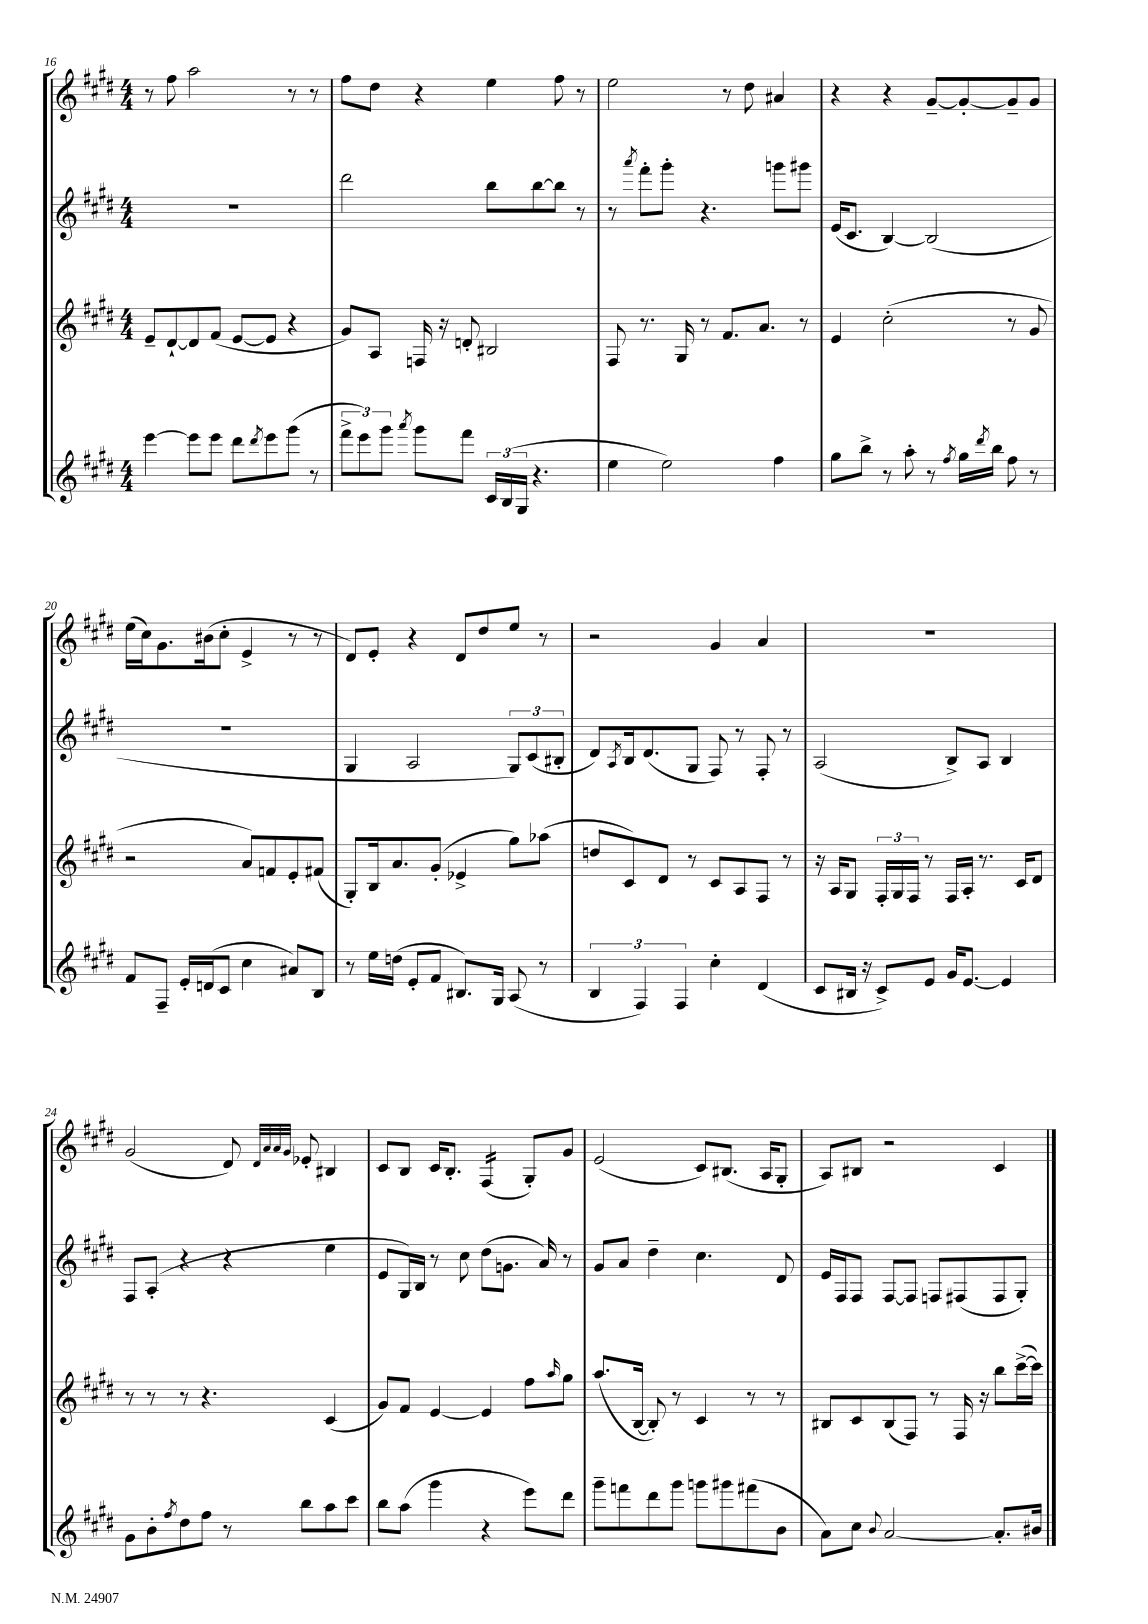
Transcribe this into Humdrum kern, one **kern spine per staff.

**kern	**kern	**kern	**kern
*staff4	*staff3	*staff2	*staff1
*clefG2	*clefG2	*clefG2	*clefG2
*k[f#c#g#d#]	*k[f#c#g#d#]	*k[f#c#g#d#]	*k[f#c#g#d#]
*M4/4	*M4/4	*M4/4	*M4/4
[4eee	8e~	1r	8r
.	[8d#`	.	8ff#
8eee]	8d#]	.	2aa
8eee	(8f#	.	.
8ddd#	[8e	.	.
8qddd#	.	.	.
8eee	8e]	.	.
(8ggg#	4r	.	8r
8r	.	.	8r
=	=	=	=
12fff#^	8g#)	2ddd#	8ff#
12eee)	.	.	.
.	8A	.	8dd#
12ggg#	.	.	.
8qaaa	.	.	.
8ggg#	16F	.	4r
.	16r	.	.
8fff#	8d'	.	.
24c#	2B#	8bb	4ee
(24B	.	.	.
24G#	.	.	.
4.r	.	[8bb	.
.	.	8bb]	8ff#
.	.	8r	8r
=	=	=	=
4ee	8F#	8r	2ee
.	.	8qaaa	.
.	8.r	8fff#'	.
2ee)	.	8ggg#'	.
.	16G#	.	.
.	8r	4.r	.
.	8.f#	.	8r
.	.	.	8dd#
.	8.a	.	.
4ff#	.	8ggg	4a#
.	8r	8ggg#	.
=	=	=	=
8gg#	4e	(16e	4r
.	.	8.c#	.
8bb^	.	.	.
8r	(2cc#'	[4B)	4r
8aa'	.	.	.
8r	.	(2B]	[8g#~
8qff#	.	.	.
16gg#	.	.	8g#'_
8qddd#	.	.	.
16bb	.	.	.
8ff#	8r	.	8g#~]
8r	8g#	.	8g#
=	=	=	=
8f#	2r	1r	(16ee
.	.	.	16cc#)
8F#~	.	.	8.g#
16e'	.	.	.
(16d	.	.	(16b#
8c#	.	.	8cc#'
4cc#	8a)	.	4e^
.	8f	.	.
8a#)	8e'	.	8r
8B	(8f#	.	8r
=	=	=	=
8r	8G#')	4G#	8d#)
16ee	16B	.	8e'
(16dd	8.a	.	.
8e'	.	2A	4r
8f#	(8g#'	.	.
8.B#)	4e-^	.	8d#
.	.	.	8dd#
16G#	.	.	.
(8A	8gg#)	12G#)	8ee
.	.	(12c#	.
8r	(8aa-	.	8r
.	.	12B#'	.
=	=	=	=
6B	8dd	8d#)	2r
.	.	8qA	.
.	8c#)	16B	.
6F#)	.	.	.
.	.	(8.d#	.
.	8d#	.	.
6F#	.	.	.
.	8r	8G#	.
4cc#'	8c#	8F#)	4g#
.	8A	8r	.
(4d#	8F#	8F#'	4a
.	8r	8r	.
=	=	=	=
8c#	16r	(2A	1r
.	16A	.	.
16B#	8G#	.	.
16r	.	.	.
8c#^)	24F#'	.	.
.	24G#	.	.
.	24F#	.	.
8e	8r	.	.
16g#	16F#	8B^)	.
[8.e	16A'	.	.
.	8.r	8A	.
4e]	.	4B	.
.	16c#	.	.
.	8d#	.	.
=	=	=	=
8g#	8r	8F#	(2g#
8b'	8r	(8A'	.
8qff#	.	.	.
8dd#	8r	4r	.
8ff#	4.r	.	.
8r	.	4r	8d#)
.	.	.	32qqd#
.	.	.	32qqa
.	.	.	32qqa
.	.	.	32qqg#
8bb	.	.	8e-'
8aa	(4c#	4ee	4B#
8ccc#	.	.	.
=	=	=	=
8bb	8g#)	8e	8c#
(8aa	8f#	16G#)	8B
.	.	16B	.
4ggg#	[4e	8r	16c#
.	.	.	8.B'
.	.	8cc#	.
4r	4e]	(8dd#	(4F#
.	.	8.g	.
8eee)	8ff#	.	8G#')
.	.	16a)	.
.	16qqaa	.	.
8ddd#	8gg#	8r	8g#
=	=	=	=
8ggg#~	(8.aa	8g#	(2e
8fff	.	8a	.
.	[16B	.	.
8ddd#	8B'])	4dd#~	.
8ggg#	8r	.	.
8ggg	4c#	4.cc#	8c#)
8ggg#	.	.	(8.B#
(8fff#	8r	.	.
.	.	.	16A
8b	8r	8d#	8G#'
=	=	=	=
8a)	8B#	16e	8A)
.	.	16F#	.
8cc#	8c#	8F#	8B#
8qqb	.	.	.
[2a	(8B#	[8F#	2r
.	8F#)	8F#]	.
.	8r	8F	.
.	16F#	(8F#	.
.	16r	.	.
8.a']	8bb	8F#	4c#
.	([16ccc#^	8G#')	.
16b#	16ccc#])	.	.
==	==	==	==
*-	*-	*-	*-
